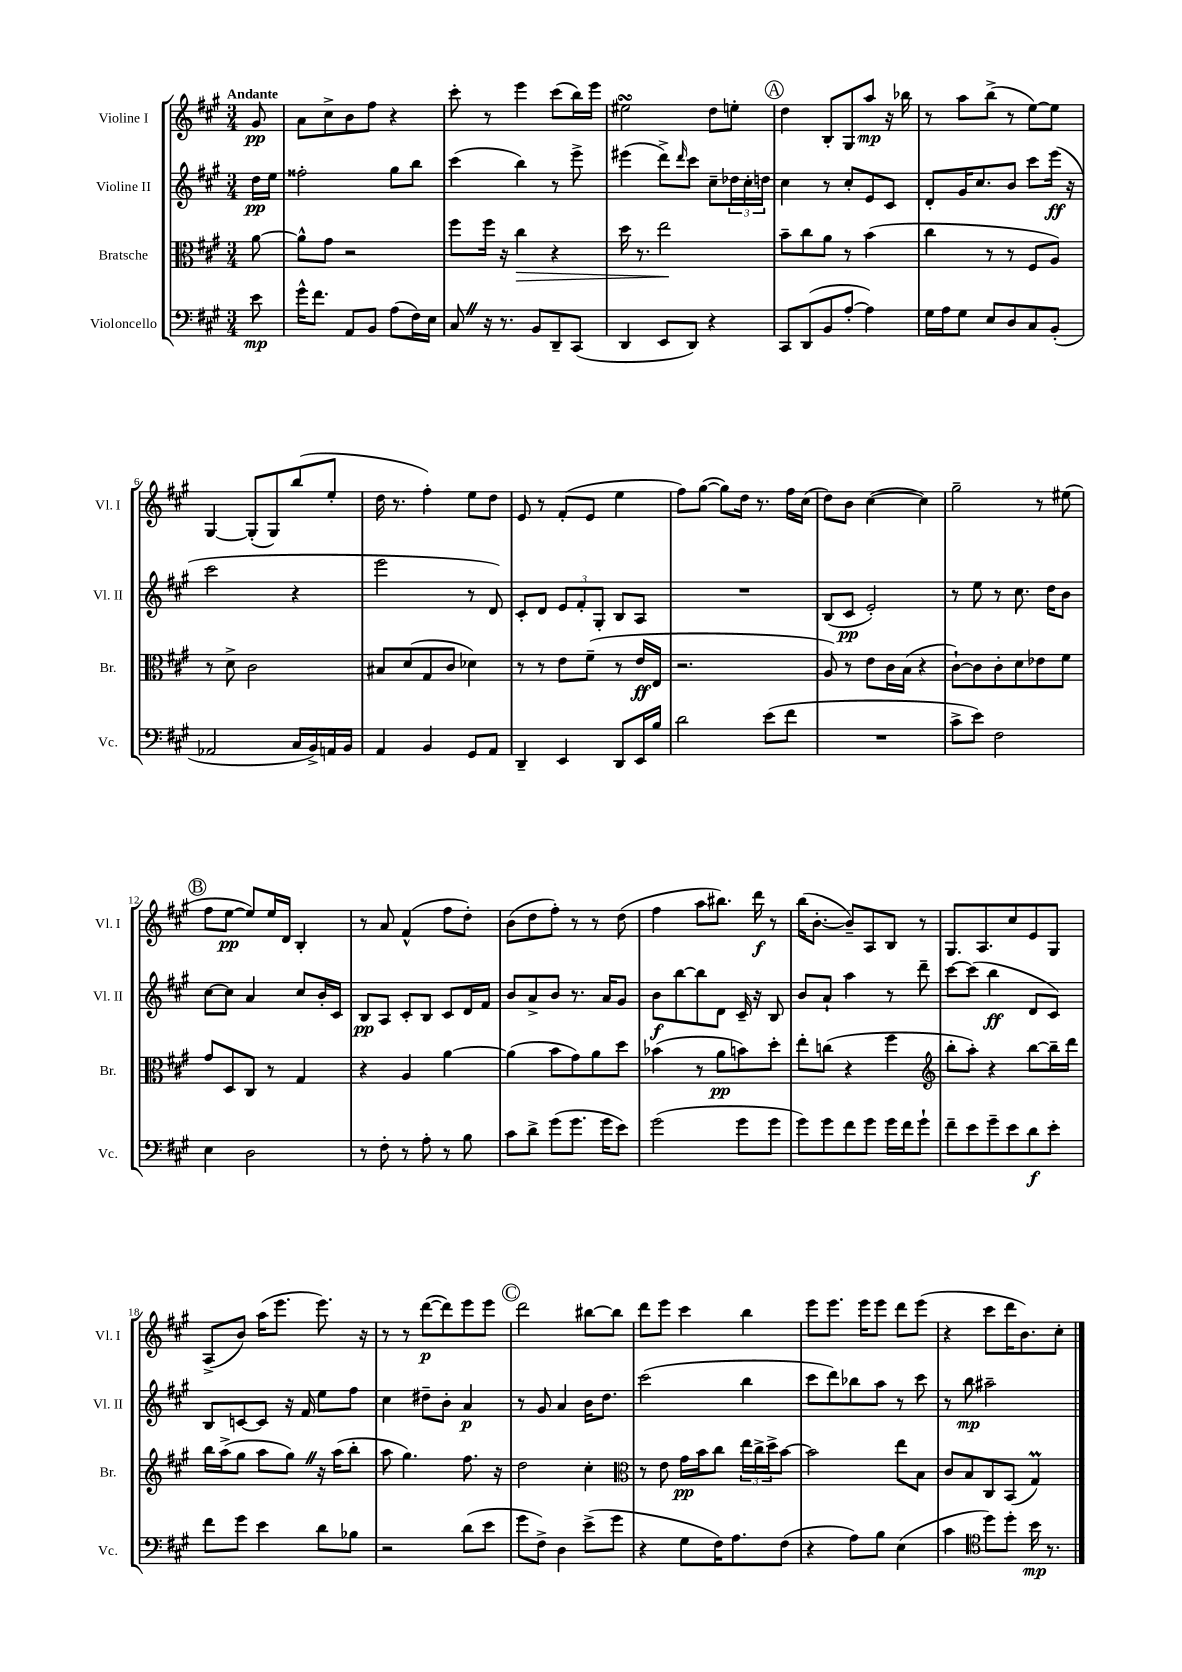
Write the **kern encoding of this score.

**kern	**kern	**kern	**kern
*staff4	*staff3	*staff2	*staff1
*clefF4	*clefC3	*clefG2	*clefG2
*k[f#c#g#]	*k[f#c#g#]	*k[f#c#g#]	*k[f#c#g#]
*M3/4	*M3/4	*M3/4	*M3/4
8e	[8a	16dd	8g#
.	.	16ee	.
=	=	=	=
16g#^^	8a^^]	2ff##'	8a
8.f#	.	.	.
.	8g#	.	8cc#^
8AA	2r	.	8b
8BB	.	.	8ff#
(8A	.	8gg#	4r
16F#)	.	8bb	.
16E	.	.	.
=	=	=	=
8C#	8ff#	(4ccc#	8ccc#'
16r	16ff#	.	8r
8.r	16r	.	.
.	4cc#	4bb)	4eee
8BB	.	.	.
8DD~	4r	8r	(8ccc#
(8CC#	.	8eee^	16bb)
.	.	.	16eee
=	=	=	=
4DD	16dd	(4eee#	2ee#
.	8.r	.	.
8EE	2ee	8ddd^)	.
.	.	16qqddd	.
8DD)	.	8ccc#	.
4r	.	8cc#~	8dd
.	.	24dd-	8ee'
.	.	24cc#'	.
.	.	24dd	.
=	=	=	=
8CC#	8b~	4cc#	4dd
(8DD	8cc#	.	.
8BB	8a	8r	8B'
[8A'	8r	8cc#'	8G#
4A])	(4b	8e	8aa
.	.	8c#	16r
.	.	.	16bb-
=	=	=	=
16G#	4cc#	8d'	8r
16A	.	.	.
8G#	.	16g#	8aa
.	.	8.cc#	.
8E	8r	.	(8bb^
8D	8r	8b	8r
8C#	8F#	8ccc#	[8ee)
(8BB'	8A)	(16eee	8ee]
.	.	16r	.
=	=	=	=
2AA-	8r	2ccc#	[4G#
.	8d^	.	.
.	2c#	.	(8G#']
.	.	.	8G#)
16C#	.	4r	(8bb
16BB^)	.	.	.
16AA	.	.	8ee'
16BB	.	.	.
=	=	=	=
4AA	8B#	2eee	16dd
.	.	.	8.r
.	(8d	.	.
4BB	8G#	.	4ff#')
.	8c#	.	.
8GG#	4d-)	8r	8ee
8AA	.	8d)	8dd
=	=	=	=
4DD~	8r	8c#'	8e
.	8r	8d	8r
4EE	8e	12e	(8f#'
.	.	12f#'	.
.	(8f#~	.	8e
.	.	12G#'	.
8DD	8r	8B	4ee
16EE	16e	8A	.
16B	16E	.	.
=	=	=	=
2d	2.r	2.r	8ff#)
.	.	.	([8gg#
.	.	.	8gg#])
.	.	.	16dd
.	.	.	8.r
(8e	.	.	.
8f#	.	.	16ff#
.	.	.	(16cc#
=	=	=	=
2.r	8A)	(8B	8dd)
.	8r	8c#	8b
.	8e	2e')	([4cc#
.	16c#	.	.
.	(16B	.	.
.	4r	.	4cc#])
=	=	=	=
8c#^	[8c#`)	8r	2gg#~
8e)	8c#]	8ee	.
2F#	8c#'	8r	.
.	8d	8.cc#	.
.	8e-	.	8r
.	.	16dd	.
.	8f#	8b	(8ee#
=	=	=	=
4E	8g#	[8cc#	8ff#
.	8D	8cc#]	[8ee
2D	8C#	4a	8ee])
.	8r	.	16ee
.	.	.	16d
.	4G#	8cc#	4B'
.	.	16b'	.
.	.	16c#	.
=	=	=	=
8r	4r	8B	8r
8F#'	.	8A	8a
8r	4A	8c#'	(4f#^^
8A'	.	8B	.
8r	[4a	8c#	8ff#
8B	.	16d	8dd')
.	.	16f#	.
=	=	=	=
8c#	(4a]	8b	(8b
8d^	.	8a^	8dd
(8g#	8b	8b	8ff#')
8.g#	8g#)	8.r	8r
.	8a	.	8r
16g#	.	16a	.
8e)	8dd	8g#	(8dd
=	=	=	=
(2g#	(4b-	8b	4ff#
.	.	[8bb	.
.	8r	8bb]	8aa
.	8a	8d	8.bb#)
8g#	8b)	16c#~	.
.	.	16r	16ddd
8g#	8dd'	8B	8r
=	=	=	=
8g#)	8ee'	8b	(16bb
.	.	.	[8.b'
8g#	(8cc	8a`	.
8f#	4r	4aa	8b~])
8g#	.	.	8A
16g#	4ff#	8r	8B
16f#	.	.	.
8g#`	.	8ddd~	8r
=	=	=	=
*	*clefG2	*	*
8f#~	8bb'	[8ccc#	8.G#
8e	8aa')	(8ccc#]	.
.	.	.	8.A
8g#~	4r	4bb	.
8e	.	.	8cc#
8d	[8bb	8d	8e
8e'	16bb~]	8c#)	8G#
.	16ddd	.	.
=	=	=	=
8f#	16bb	8B	(8A^
.	(16aa^	.	.
8g#	8gg#	[8c	8b)
4e	8aa	8c]	(16aa
.	.	.	8.eee
.	8gg#)	16r	.
.	.	16f#	.
8d	16r	8ee	8.eee)
.	(16aa	.	.
8B-	8bb'	8ff#	.
.	.	.	16r
=	=	=	=
2r	8aa	4cc#	8r
.	4.gg#)	.	8r
.	.	8dd#~	([8ddd
.	.	8b'	8ddd])
(8d	8.ff#	4a	8eee
8e	.	.	8eee
.	16r	.	.
=	=	=	=
8g#	2dd	8r	2ddd
8F#^)	.	8g#	.
4D	.	4a	.
(8e^	4cc#'	16b	[8bb#
.	.	8.dd	.
8g#	.	.	8bb#]
=	=	=	=
*	*clefC3	*	*
4r	8r	(2ccc#	8ddd
.	8e	.	8eee
8G#	16g#	.	4ccc#
.	16b	.	.
16F#)	8cc#	.	.
8.A	.	.	.
.	24ee	4bb	4bb
.	24cc#^	.	.
.	24dd^	.	.
(8F#	[8b	.	.
=	=	=	=
4r	2b]	8ccc#	8eee
.	.	8ddd)	8.eee
8A)	.	8bb-	.
.	.	.	16eee
8B	.	8aa	8eee
(4E	8ee	8r	8ddd
.	8B	8ccc#	(8eee
=	=	=	=
4c#	8c#	8r	4r
.	8B	8bb	.
*clefC4	*	*	*
8dd)	8C#	2aa#~	8ccc#
8dd'	(8BB	.	16ddd
.	.	.	8.b)
16b	4G#)	.	.
8.r	.	.	.
.	.	.	8cc#'
==	==	==	==
*-	*-	*-	*-
